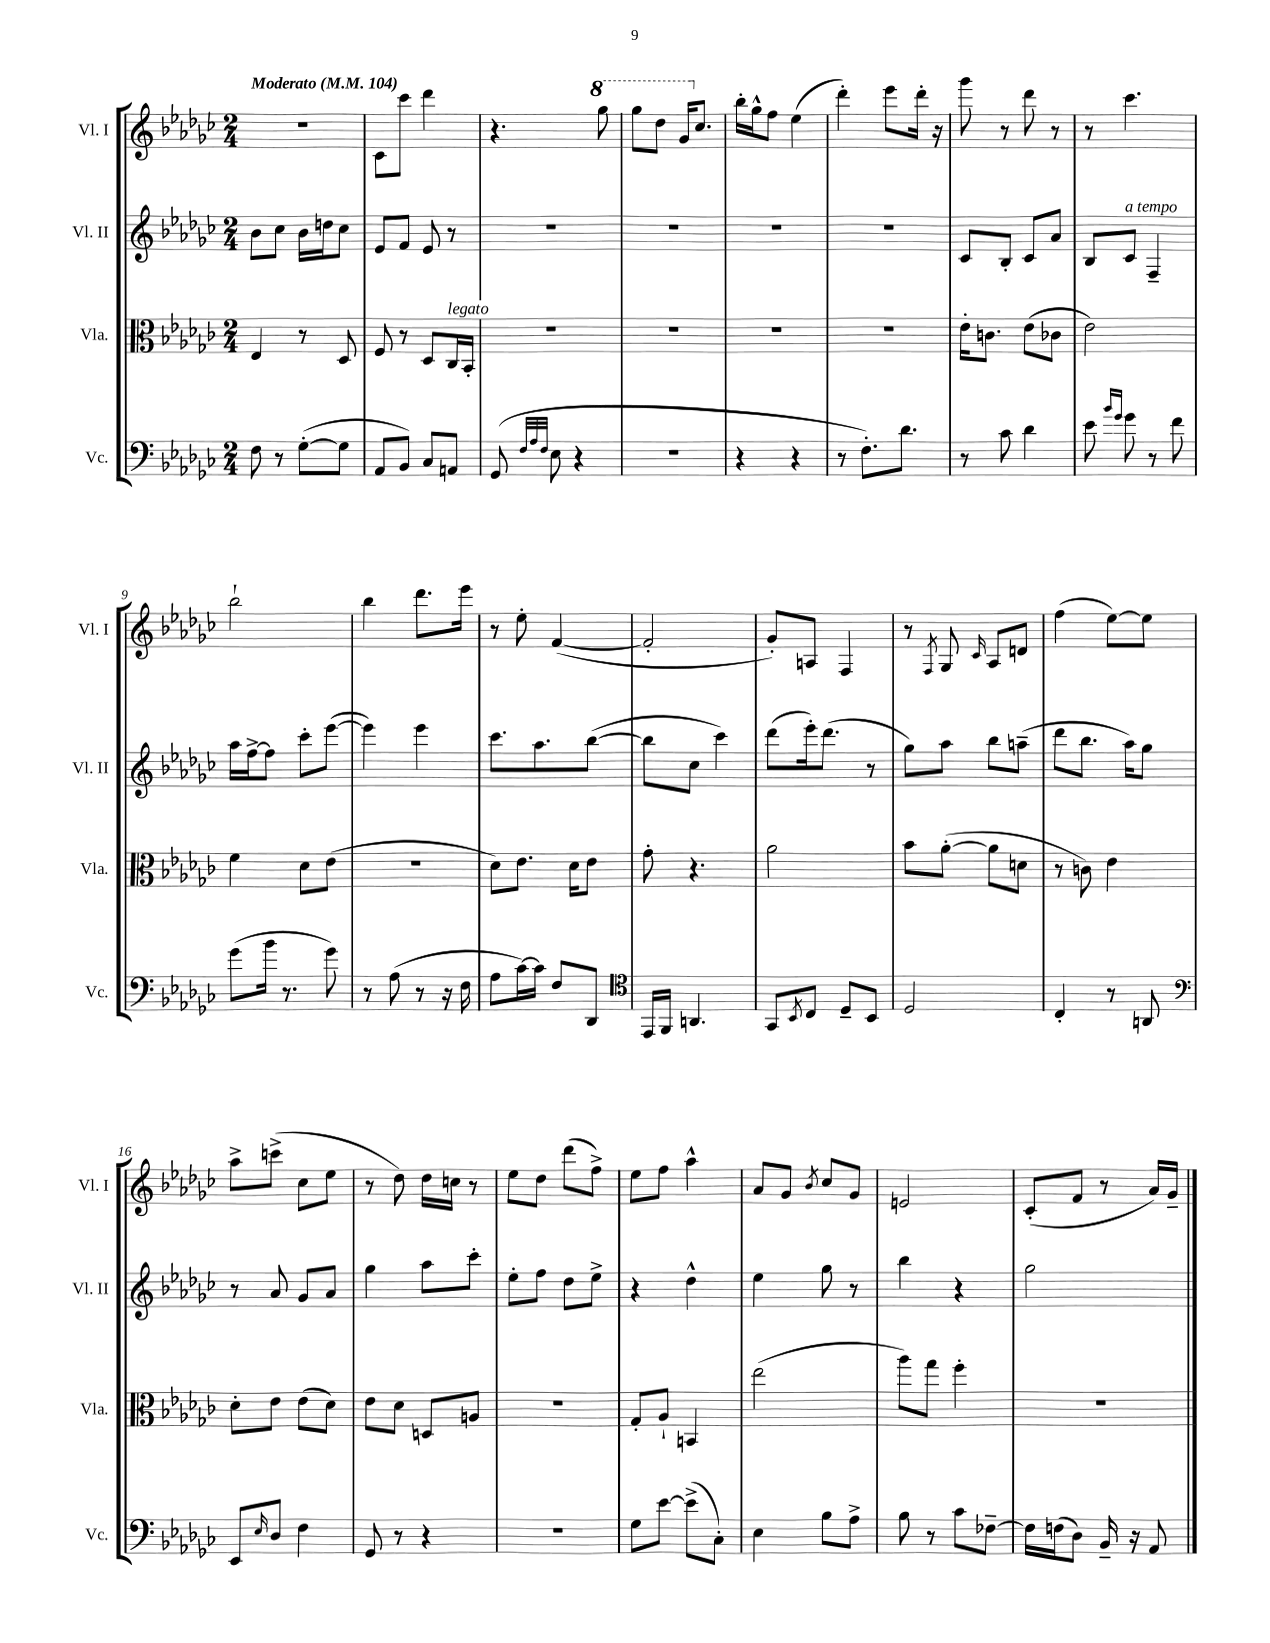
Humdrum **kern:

**kern	**kern	**kern	**kern
*part4	*part3	*part2	*part1
*staff4	*staff3	*staff2	*staff1
*I"Vc.	*I"Vla.	*I"Vl. II	*I"Vl. I
*I'Vc.	*I'Vla.	*I'Vl. II	*I'Vl. I
*clefF4	*clefC3	*clefG2	*clefG2
*k[b-e-a-d-g-c-]	*k[b-e-a-d-g-c-]	*k[b-e-a-d-g-c-]	*k[b-e-a-d-g-c-]
*M2/4	*M2/4	*M2/4	*M2/4
*MM104	*MM104	*MM104	*MM104
=1	=1	=1	=1
!	!	!	!LO:TX:a:B:t=Moderato
8F\	4E-/	8b-\L	2r
8r	.	8cc-\J	.
([8G-'\L	8r	16b-\LL	.
.	.	16ddn\J	.
8G-\J]	8D-/	8cc-\J	.
=2	=2	=2	=2
8AA-/L	8F/	8e-/L	8c-\L
8BB-/J)	8r	8f/J	8ccc-\J
8C-/L	8D-/L	8e-/	4ddd-\
!	!LO:TX:a:i:t=legato	!	!
8AAn/J	16C-/L	8r	.
.	16BB-'/JJ	.	.
=3	=3	=3	=3
(8GG-/	2r	2r	4.r
32qqF/LLL	.	.	.
32qqA-/	.	.	.
32qqF/JJJ	.	.	.
8E-\	.	.	.
4r	.	.	.
*	*	*	*8va
.	.	.	8ggg-\
=4	=4	=4	=4
2r	2r	2r	8ggg-\L
.	.	.	8ddd-\J
.	.	.	16gg-/KL
*	*	*	*X8va
.	.	.	8.cc-/J
=5	=5	=5	=5
4r	2r	2r	16bb-'\LL
.	.	.	16gg-^^\J
.	.	.	8ff\J
4r	.	.	(4ee-\
=6	=6	=6	=6
8r	2r	2r	4ddd-'\)
8.F'\L)	.	.	.
.	.	.	8eee-\L
8.d-\J	.	.	.
.	.	.	16ddd-'\Jk
.	.	.	16r
=7	=7	=7	=7
8r	16e-'\KL	8c-/L	8ggg-\
.	8.cn\J	.	.
8c-\	.	8B-'/J	8r
4d-\	(8e-\L	8c-/L	8ddd-\
.	8c-X\J	8a-/J	8r
=8	=8	=8	=8
8e-\	2e-\)	8B-/L	8r
16qqb-/LL	.	.	.
16qqg-/JJ	.	.	.
!	!	!LO:TX:a:i:t=a tempo	!
8g-\	.	8c-/J	4.ccc-\
8r	.	4F~/	.
8f\	.	.	.
!!LO:LB:g=z
=9	=9	=9	=9
(8g-\L	4f\	16aa-\LL	2bb-`\
.	.	[16ff^\J	.
16b-\Jk	.	8ff\J]	.
8.r	.	.	.
.	8d-\L	8ccc-'\L	.
8g-\)	(8e-\J	([8eee-\J	.
=10	=10	=10	=10
8r	2r	4eee-\])	4bb-\
(8A-\	.	.	.
8r	.	4eee-\	8.ddd-\L
16r	.	.	.
16F\	.	.	16eee-\Jk
=11	=11	=11	=11
8A-\L	8d-\L)	8.ccc-\L	8r
[16c-\L)	8.e-\J	.	8ee-'\
16c-\JJ]	.	8.aa-\	.
8F/L	.	.	([4f/
.	16d-\KL	.	.
8DD-/J	8e-\J	([8bb-\J	.
=12	=12	=12	=12
*clefC4	*	*	*
16EE-/LL	8g-'\	8bb-\L]	2f'/]
16FF/JJ	.	.	.
4.AAn/	4.r	8cc-\J	.
.	.	4ccc-\)	.
=13	=13	=13	=13
8GG-/L	2a-\	(8ddd-\L	8g-'/L)
8qBB-/	.	.	.
8C-/J	.	16eee-'\k)	8An/J
.	.	(8.ddd-\J	.
8D-~/L	.	.	4F/
8BB-/J	.	8r	.
=14	=14	=14	=14
2D-/	8b-\L	8gg-\L)	8r
.	.	.	8qF/
.	([8a-'\J	8aa-\J	8G-/
.	.	.	16qqc-/
.	8a-\L]	8bb-\L	8A-/L
.	8dn\J	(8aan~\J	8dn/J
=15	=15	=15	=15
4C-'/	8r	8ddd-\L	(4ff\
.	8cn\)	8.bb-\J	.
8r	4e-\	.	[8ee-\L)
.	.	16aa-\KL)	.
8AAn/	.	8gg-\J	8ee-\J]
!!LO:LB:g=z
=16	=16	=16	=16
*clefF4	*	*	*
8EE-/L	8d-'\L	8r	8aa-^\L
16qqE-/	.	.	.
8D-/J	8e-\J	8a-/	(8cccn^\J
4F\	(8e-\L	8g-/L	8cc-\L
.	8d-\J)	8a-/J	8ee-\J
=17	=17	=17	=17
8GG-/	8e-\L	4gg-\	8r
8r	8d-\J	.	8dd-\)
4r	8Dn/L	8aa-\L	16dd-\LL
.	.	.	16ccn\JJ
.	8An/J	8ccc-'\J	8r
=18	=18	=18	=18
2r	2r	8ee-'\L	8ee-\L
.	.	8ff\J	8dd-\J
.	.	8dd-\L	(8ddd-\L
.	.	8ee-^\J	8ff^\J)
=19	=19	=19	=19
8G-\L	8G-'/L	4r	8ee-\L
[8e-\J	8A-`/J	.	8ff\J
(8e-^\L]	4BBn/	4dd-^^\	4aa-^^\
8C-'\J)	.	.	.
=20	=20	=20	=20
4E-\	(2ee-\	4ee-\	8a-/L
.	.	.	8g-/J
.	.	.	8qb-/
8B-\L	.	8gg-\	8cc-/L
8A-^\J	.	8r	8g-/J
=21	=21	=21	=21
8B-\	8aa-\L)	4bb-\	2en/
8r	8gg-\J	.	.
8c-\L	4ff'\	4r	.
[8F-X~\J	.	.	.
=22	=22	=22	=22
16F-\LL]	2r	2gg-\	(8c-'/L
(16Fn\J	.	.	.
8D-\J)	.	.	8f/J
16BB-~/	.	.	8r
16r	.	.	.
8AA-/	.	.	16a-/LL)
.	.	.	16g-~/JJ
==	==	==	==
*-	*-	*-	*-
